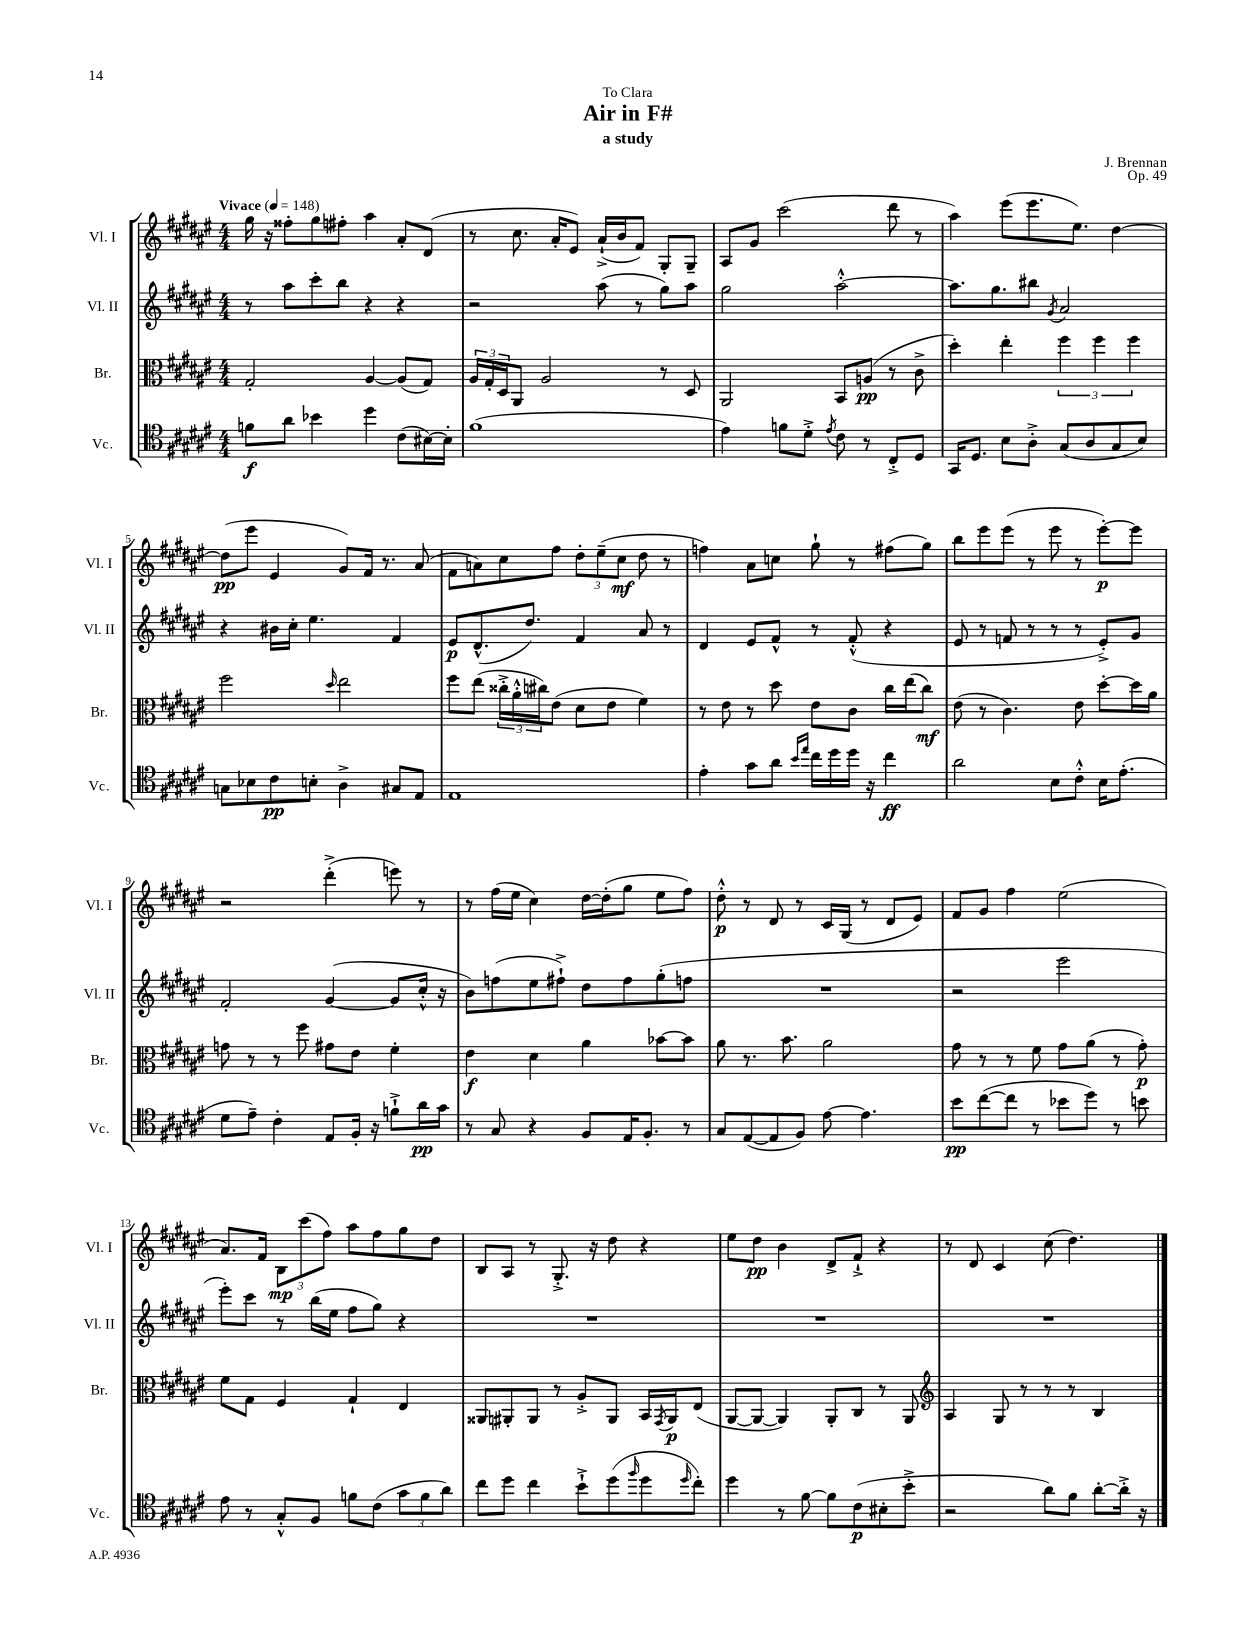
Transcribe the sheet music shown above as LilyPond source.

\header { title = "Air in F#" composer = "J. Brennan" subtitle = "a study" dedication = "To Clara" opus = "Op. 49" }
<<
\new StaffGroup <<
\new Staff = "s0" \with { instrumentName = "Vl. I" shortInstrumentName = "Vl. I" } {
    \clef treble \key fis \major \numericTimeSignature \time 4/4 \tempo "Vivace" 4 = 148
    gis''16 r16 fisis''8-. gis''8 fis''8-. ais''4 ais'8-. dis'8( |
    r8 cis''8. ais'16-. eis'8) ais'16-!->( b'16 fis'8) gis8-. gis8-- |
    ais8 gis'8 cis'''2( dis'''8 r8 |
    ais''4) eis'''8( eis'''8. eis''8.) dis''4~ |
    dis''8\pp( eis'''8 eis'4 gis'8) fis'16 r8. ais'8( |
    fis'8 a'8) cis''8 fis''8 \tuplet 3/2 { dis''8-. eis''8--( cis''8\mf } dis''8 r8 |
    f''4) ais'8 c''8 gis''8-! r8 fis''8( gis''8) |
    b''8 eis'''8 eis'''8( r8 eis'''8 r8 eis'''8~-.\p) eis'''8 |
    r2 dis'''4-.->( e'''8) r8 |
    r8 fis''16( eis''16 cis''4) dis''16~ dis''16-.( gis''8 eis''8 fis''8) |
    dis''8-.-^\p r8 dis'8 r8 cis'16 gis16( r8 dis'8 eis'8) |
    fis'8 gis'8 fis''4 eis''2( |
    ais'8.) fis'16 \tuplet 3/2 { b8\mp cis'''8( fis''8) } ais''8 fis''8 gis''8 dis''8 |
    b8 ais8 r8 gis8.-.-> r16 dis''8 r4 |
    eis''8 dis''8\pp b'4 dis'8-> fis'8-!-> r4 |
    r8 dis'8 cis'4 cis''8( dis''4.) \bar "|." |
}
\new Staff = "s1" \with { instrumentName = "Vl. II" shortInstrumentName = "Vl. II" } {
    \clef treble \key fis \major \numericTimeSignature \time 4/4
    r8 ais''8 cis'''8-. b''8 r4 r4 |
    r2 ais''8( r8 gis''8) ais''8 |
    gis''2 ais''2~-.-^ |
    ais''8. gis''8. bis''8 \acciaccatura { gis'8 } ais'2 |
    r4 bis'16 cis''16-. eis''4. fis'4 |
    eis'8\p dis'8.-^( dis''8.) fis'4 ais'8 r8 |
    dis'4 eis'8 fis'8-^ r8 fis'8-.-^( r4 |
    eis'8 r8 f'8 r8 r8 r8 eis'8-.->) gis'8 |
    fis'2-. gis'4~( gis'8 cis''16-.-^ r16 |
    b'8) f''8( eis''8 fis''8-!->) dis''8 fis''8 gis''8-.( f''8 |
    R1 |
    r2 eis'''2 |
    eis'''8-.) cis'''8 r8 b''16( eis''16 fis''8 gis''8) r4 |
    R1 |
    R1 |
    R1 \bar "|." |
}
\new Staff = "s2" \with { instrumentName = "Br." shortInstrumentName = "Br." } {
    \clef alto \key fis \major \numericTimeSignature \time 4/4
    gis2-. ais4~ ais8( gis8) |
    \tuplet 3/2 { ais16 gis16-. dis16 } ais,8 ais2 r8 dis8 |
    ais,2 b,8 a8\pp( r8 cis'8-> |
    dis''4-.) eis''4-. \tuplet 3/2 { fis''4 fis''4 fis''4 } |
    fis''2 \grace { dis''16 } eis''2 |
    fis''8 eis''8( \tuplet 3/2 { cisis''16-.-> ais'16-.-^ cis''16) } eis'8( dis'8 eis'8 fis'4) |
    r8 eis'8 r8 dis''8 eis'8 cis'8 cis''16 eis''16( cis''8\mf) |
    eis'8( r8 cis'4.) eis'8 dis''8~-. dis''16 ais'16 |
    g'8 r8 r8 fis''8 gis'8 eis'8 fis'4-. |
    eis'4\f dis'4 ais'4 bes'8~ bes'8 |
    ais'8 r8. b'8. ais'2 |
    gis'8 r8 r8 fis'8 gis'8 ais'8( r8 gis'8-.\p) |
    fis'8 gis8 fis4 gis4-! eis4 |
    aisis,8 ais,8-. ais,8 r8 ais8-.-> ais,8 b,16 \acciaccatura { gis,8 } ais,16\p eis8( |
    ais,8~ ais,8~ ais,4) ais,8-. cis8 r8 ais,8 |
    \clef treble ais4 gis8 r8 r8 r8 b4 \bar "|." |
}
\new Staff = "s3" \with { instrumentName = "Vc." shortInstrumentName = "Vc." } {
    \clef tenor \key fis \major \numericTimeSignature \time 4/4
    f'8\f ais'8 bes'4 dis''4 cis'8( bis16~) bis16-. |
    fis'1( |
    eis'4) f'8 dis'8-.-> \acciaccatura { eis'8 } cis'8 r8 cis8-.-> dis8 |
    gis,16 dis8. b8 ais8-.-> gis8( ais8 gis8 b8) |
    g8 bes8 cis'8\pp b8-. ais4-> gis8 eis8 |
    eis1 |
    eis'4-. gis'8 ais'8 \grace { b'16 eis''16 } cis''16 dis''16 dis''16 r16 cis''4\ff |
    ais'2 b8 cis'8-.-^ b16 eis'8.-.( |
    dis'8 eis'8--) cis'4-. eis8 fis16-. r16 f'8-!-> ais'16\pp gis'16 |
    r8 gis8 r4 fis8 eis16 fis8.-. r8 |
    gis8 eis8~( eis8 fis8) eis'8~ eis'4. |
    b'8\pp cis''8~( cis''8 r8 bes'8 dis''8) r8 b'8 |
    eis'8 r8 gis8-.-^ fis8 f'8 cis'8( \tuplet 3/2 { gis'8 f'8 ais'8) } |
    cis''8 dis''8 cis''4 b'8-!-> dis''8( \grace { fis''16 } dis''8 \grace { dis''16 } cis''8-.) |
    dis''4 r8 fis'8~ fis'8 cis'8\p( bis8-. b'8-.-> |
    r2 ais'8) fis'8 ais'8~-. ais'16-.-> r16 \bar "|." |
}
>>
>>
